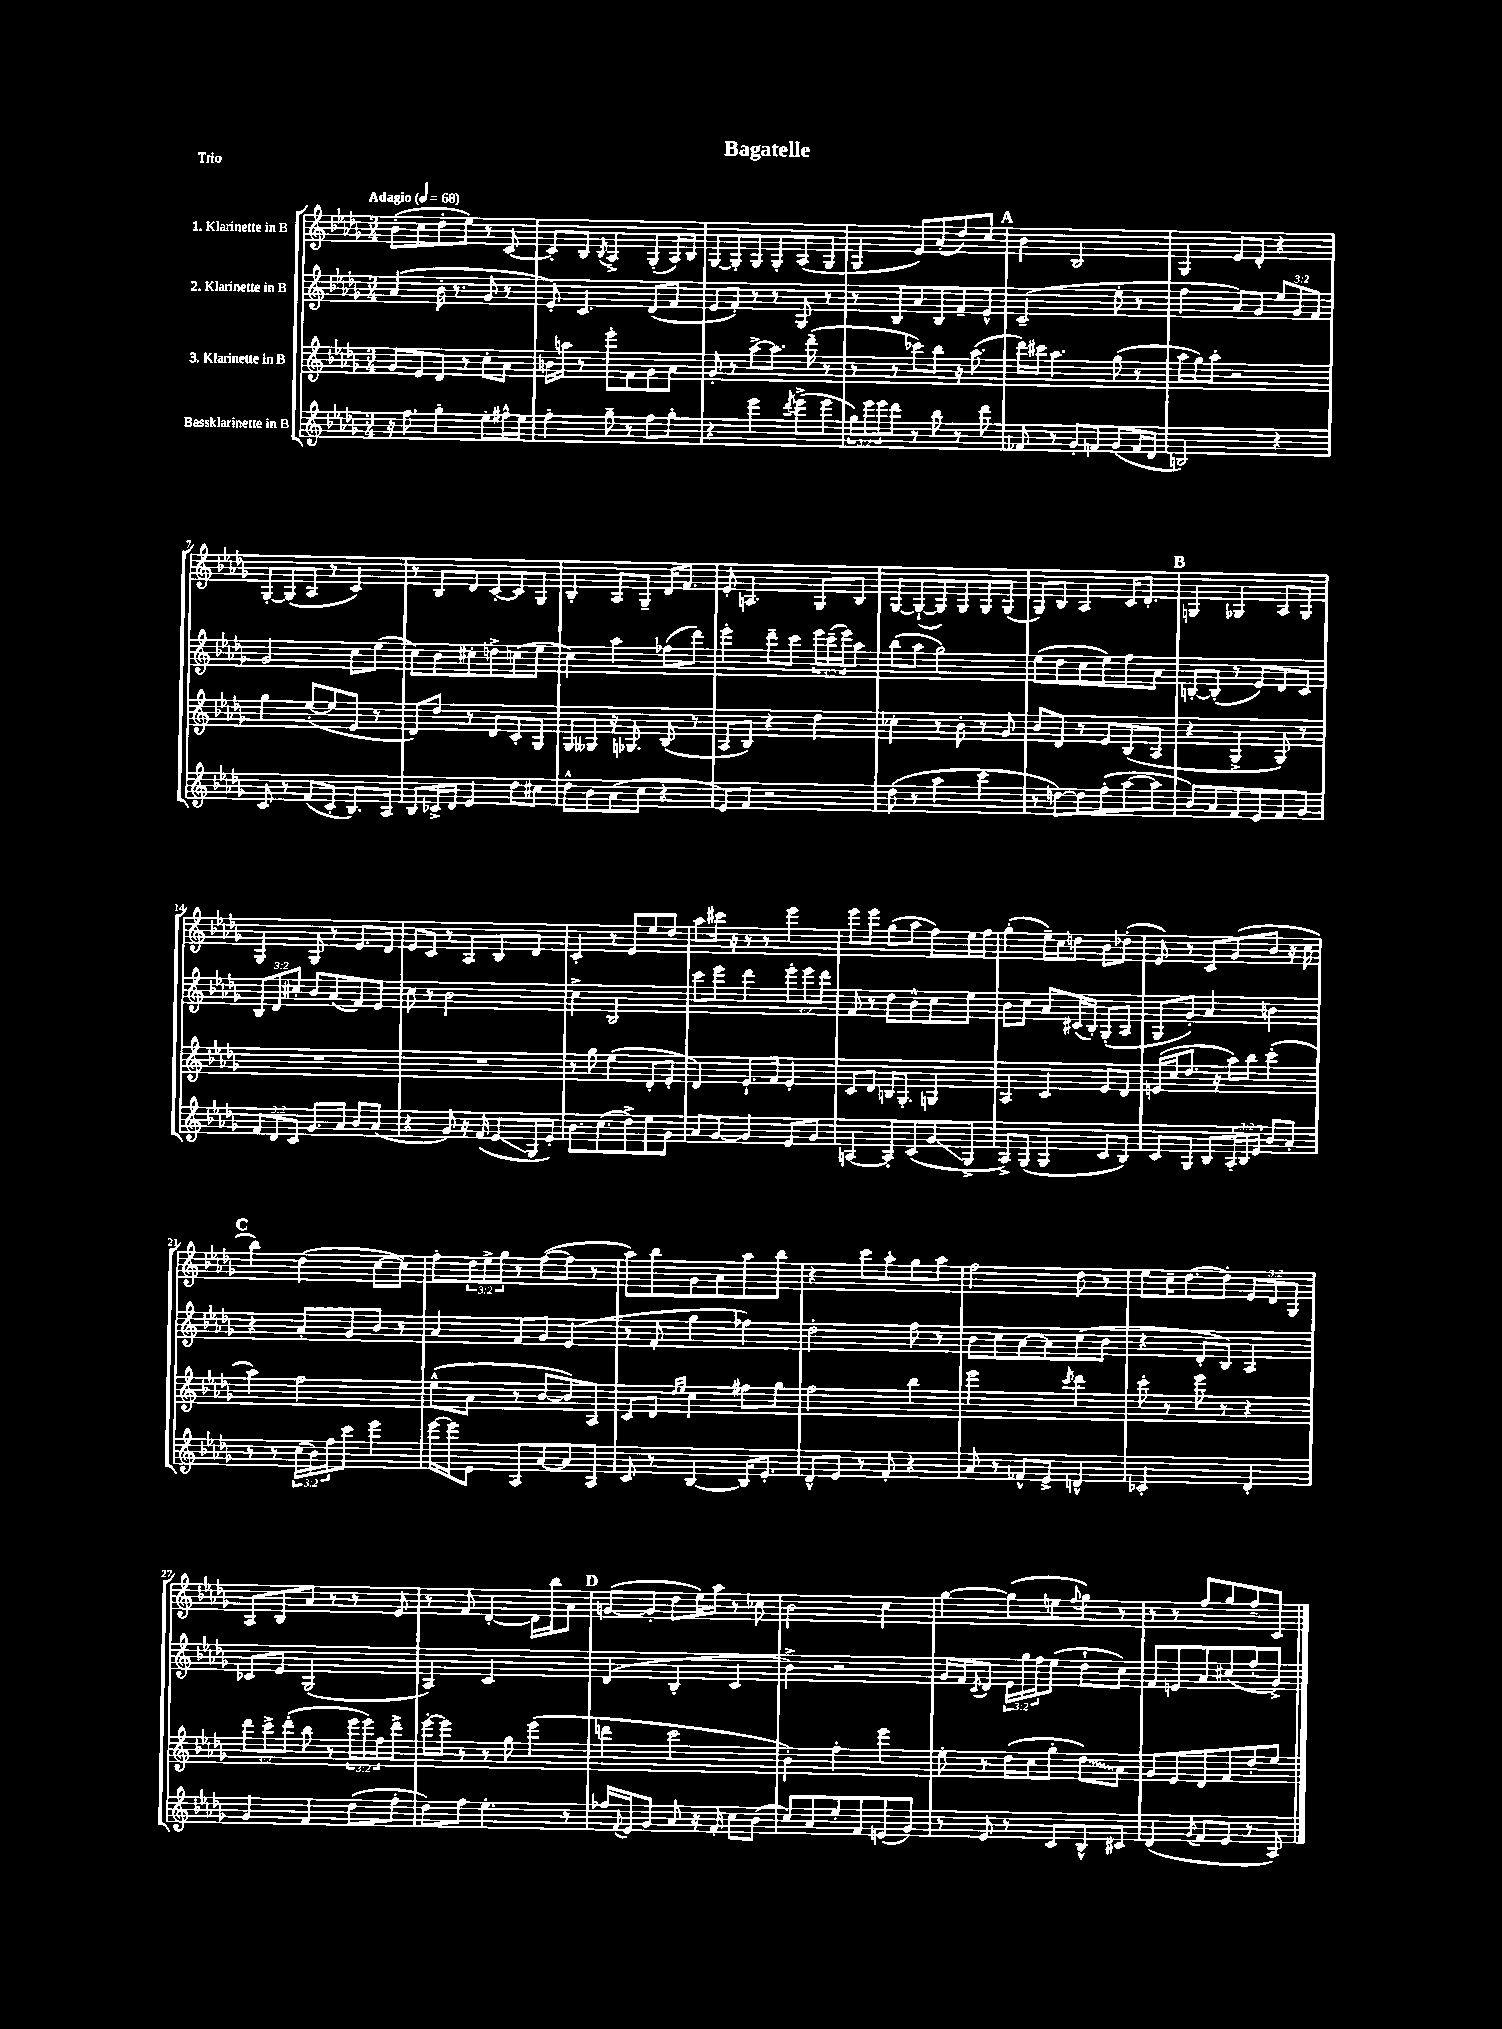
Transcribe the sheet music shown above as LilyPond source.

\header { title = "Bagatelle" piece = "Trio" }
<<
\new StaffGroup <<
\new Staff = "s0" \with { instrumentName = "1. Klarinette in B" } {
    \clef treble \key des \major \numericTimeSignature \time 3/4 \override Staff.TupletNumber.text = #tuplet-number::calc-fraction-text \tempo "Adagio" 4 = 68
    bes'8-.( c''8 des''8-. ees''8) r8 c'8~ |
    c'8-. bes8 \acciaccatura { bes8 } aes4-> ges8-.( aes16) bes16 |
    ges8~ ges8-. ges8 ges8-. aes8( ges8 |
    ges4 ees'8) aes'8-.( des''8) c''8 |
    \mark \markup { \bold "A" } bes'4 bes2 |
    ges4 ees'8 des'8-. r4 |
    ges8~-. ges8( aes8 r8 c'4) |
    r8 bes8 des'8 c'8~-. c'8 ges8 |
    bes4-. aes8 ges8-- des'16 f'8. |
    ees'8-. a4. ges8 bes8 |
    ges8~ ges8~-!( ges8) ges8 ges8 ges8( |
    ges8) bes8 aes4 c'16 des'8.-. |
    \mark \markup { \bold "B" } g4 ges4 aes8 ges8 |
    ges4 ges8 r8 ees'8. des'16 |
    ees'8 c'8 r8 aes8 bes8 des'8 |
    c'4-. r8 ees'8 ees''8 des''8 |
    aes''8 cis'''16 r16 r8 r8 ees'''4 |
    ees'''8 ees'''8 ges''8( aes''8 f''8) ees''16 f''16 |
    ges''4-.( ees''16--) c''16 d''8 bes'8 des''8-.( |
    ees'8) r8 c'8 ges'8( bes'8 r16 c''16 |
    \mark \markup { \bold "C" } bes''4) des''4( c''8~ c''8) |
    f''8-. \tuplet 3/2 { des''16 ees''16-> ges''16 } r8 f''8~( f''8 r8 |
    aes''8) bes''8 ges'8 aes'8 aes''8 bes''8 |
    r4 c'''8 aes''8-. ges''8 aes''8 |
    f''2 des''8 r8 |
    ees''8 c''16-- des''8.~ des''8-. \tuplet 3/2 { ees'8 des'8 ges8 } |
    aes8 bes8 aes'8 r8 r8 ees'8 |
    r8 f'8 des'4~-. des'16 bes''16 aes'8 |
    \mark \markup { \bold "D" } g'8~( g'8-. des''8 ees''16) aes''16 r8 ces''8 |
    bes'2 c''4 |
    ges''4~ ges''8( e''8 \appoggiatura { f''8 } ges''8) r8 |
    r8 r8 f''8 ges''8 f''8-- c'8 \bar "|." |
}
\new Staff = "s1" \with { instrumentName = "2. Klarinette in B" } {
    \clef treble \key des \major \numericTimeSignature \time 3/4 \override Staff.TupletNumber.text = #tuplet-number::calc-fraction-text
    aes'4( bes'16-. r8. ges'8 r8 |
    ees'8-.) c'4. des'8( f'8 |
    ees'8 f'8-.) r8 r8 ges8 r8 |
    r8 bes8 aes'8 bes8 f'8-- ees'8-^ |
    \mark \markup { \bold "A" } c'2--( ees''8-. r8 |
    f''4 aes'8) ges'8 \tuplet 3/2 { ees''8 ges'8 f'8 } |
    ges'2 c''8 ees''8( |
    c''8) bes'8 cis''8-. d''8-> c''8( ees''8 |
    c''4) aes''4 fes''8( des'''8) |
    ees'''4-. des'''8-- c'''8 \tuplet 3/2 { ees'''16 c'''16--( ees'''16) } aes''8 |
    bes''8( aes''8 ges''2) |
    ees''8( des''8 c''8 ees''8) f''8 aes'8 |
    \mark \markup { \bold "B" } b8~-. b8-.( r8 ees'8) des'8 c'8 |
    \tuplet 3/2 { bes8 des'8 cis''8-. } bes'8 aes'8( f'8) ees'8 |
    c''8 r8 bes'2 |
    c''4-> bes2 |
    c'''8 ees'''8 des'''4 \tuplet 3/2 { ees'''8-. ees'''8 des'''8 } |
    f'8 r8 des''8 bes'8-^ c''8 ees''8 |
    bes'8 c''8 aes'8 cis'16( bes16-.) ges8-.( aes8 |
    ges8 ges'8-.) aes'4 b'4 |
    \mark \markup { \bold "C" } r4 aes'8-. ges'8 bes'8 r8 |
    aes'4 f'8 ges'8 ees'4( |
    r8 f'8-. ges''4 fes''4) |
    des''2-. f''8 r8 |
    bes'8 c''8 aes'8~ aes'8 c''8( bes'8 |
    r4 des'8-. bes8) aes4 |
    ces'8 ees'8 ges2( |
    aes4) c'2 |
    \mark \markup { \bold "D" } des'4( bes4-. c'4 |
    bes'4->) r2 |
    ges'16 f'16 \acciaccatura { c'8 } des'8 \tuplet 3/2 { ees'16 ges''16 f''16 } ees''8( des''8-! c''8) |
    f'8 e'8 aes'8 cis''8( f''8-. ges'8->) \bar "|." |
}
\new Staff = "s2" \with { instrumentName = "3. Klarinette in B" } {
    \clef treble \key des \major \numericTimeSignature \time 3/4 \override Staff.TupletNumber.text = #tuplet-number::calc-fraction-text
    ges'8 ees'8 des'8 r8 c''8-. aes'8 |
    b'16 a''16 r8 ees'''8-. f'8 ges'8 aes'8 |
    ges'8-. r8 aes''8~-> aes''8. des'''16--( r8 |
    r8 r8 ces'''8) bes''8 r16 aes''8.( |
    \mark \markup { \bold "A" } des'''16) cis'''16 aes''4. ges''8( r8 |
    aes''16 ges''16) aes''8-. r2 |
    ges''4 ees''8~-.( ees''8 ees'8 r8 |
    des'8) des''8 r8 des'8 c'8-. ges8 |
    ges8 geses8 r16 ges8. bes8( r8 |
    aes8 bes8) r4 des''4 |
    ces''4-. r8 bes'8-. r8 ges'8 |
    bes'8 des'8 r8 ees'8 bes8( aes8 |
    \mark \markup { \bold "B" } r4 ges4-> ges8) r8 |
    R2. |
    R2. |
    r8 ges''8 ees''4( des'8-. ees'8-. |
    des'4) ees'8.-! f'16 ees'4-. |
    c'8 des'8 b16 ges8.-. g4 |
    aes4 c'4 ees'8 des'8 |
    e'16( c''16 des''8. r16 aes''16) bes''16 c'''4-.( |
    \mark \markup { \bold "C" } aes''4) f''2 |
    ees''8-^( aes'8 r8 bes'8~ bes'8) aes8 |
    c'8 des'8 \grace { des''16 ees''16 } c''4 fis''8 ges''8 |
    f''2 bes''4 |
    ees'''2 \acciaccatura { c'''8 } des'''4 |
    c'''8-. r8 ees'''8 r8 r4 |
    \tuplet 3/2 { des'''8 c'''8-> des'''8-.( } bes''8 r8 \tuplet 3/2 { ees'''16 ees'''16) f''16 } des'''8-> |
    ees'''16~-. ees'''16 r8 r8 ges''8 ees'''4( |
    \mark \markup { \bold "D" } d'''4 c'''2 |
    bes'4-.) f''4-. ees'''4 |
    ees''8-. r8 des''16( c''16 ges''8-. \once \override Glissando.style = #'zigzag des''8\glissando) aes'8 |
    ges'8 ees'8 des'8 f'8 des''8-. ees''8 \bar "|." |
}
\new Staff = "s3" \with { instrumentName = "Bassklarinette in B" } {
    \clef treble \key des \major \numericTimeSignature \time 3/4 \override Staff.TupletNumber.text = #tuplet-number::calc-fraction-text
    r16 f''8. ges''4-. ees''8-. fis''16-^ ees''16 |
    f''4-. ges''8-- r8 f''8 ges''8-. |
    r4 ees'''4 \acciaccatura { des'''8 } ees'''8->( ees'''8 |
    \tuplet 3/2 { ges''16) ees'''16 ees'''16 } des'''8 r8 bes''8 r8 des'''8 |
    \mark \markup { \bold "A" } fes'8 r8 ges'8-. f'8 ges'8( f'16 des'16 |
    b2) r4 |
    c'8 r8 f'8( c'8-. bes8.) aes16 |
    bes8 ces'16-> des'16 ees'4 des''8 cis''8 |
    des''8-^ bes'8 aes'8( c''8 r4 |
    ees'8) f'8 r2 |
    des''8( r8 aes''4 c'''4 |
    r8 d''8~) d''8 f''8-.( aes''8~ aes''8 |
    \mark \markup { \bold "B" } bes'8) aes'8 f'8 ees'8 f'8 ges'8 |
    \tuplet 3/2 { f'8 des'8 c'8 } ges'8. aes'16 bes'8 aes'8( |
    r4 ges'8) r16 f'16( ees'8\glissando ges16 ees'16-.) |
    bes'8. c''8.( des''8->) ees''8 ges'8 |
    aes'8 ges'8~ ges'4 ees'8 ges'8 |
    a4~ a8-. c'8( ges'8\glissando ges8-> |
    aes8->) ges8( ges4 c'8 bes8) |
    c'8 ges8 bes8 \tuplet 3/2 { aes16-. bes16 ees'16 } bes'8 aes'8-. |
    \mark \markup { \bold "C" } r8 r8 \tuplet 3/2 { c''16( bes'16) f''16 } c'''8 ees'''4 |
    ees'''16~ ees'''16 ees'8 aes8 aes'8~ aes'8 aes8 |
    c'8 r8 bes4~ bes16 ees'8.-. |
    des'8-^ ees'8 r8 f'8-. r4 |
    aes'8 r8 fes'8-^ ees'8-> d'4-^ |
    ces'2-. des'4-. |
    ges'4 f'4 des''8( f''8-. |
    des''8) f''8 ees''4.-. r8 |
    \mark \markup { \bold "D" } fes''16 \appoggiatura { f'8 } ees'16 ges'8 aes'8 r16 f'16-. c''8 bes'8( |
    c''8) aes'8 ees''8-. f'8 e'8( ges'8) |
    r8 ees'8 r8 c'8 bes8-^ cis'8 |
    des'4( \acciaccatura { ges'8 } f'8 ees'8 r8 aes8) \bar "|." |
}
>>
>>
